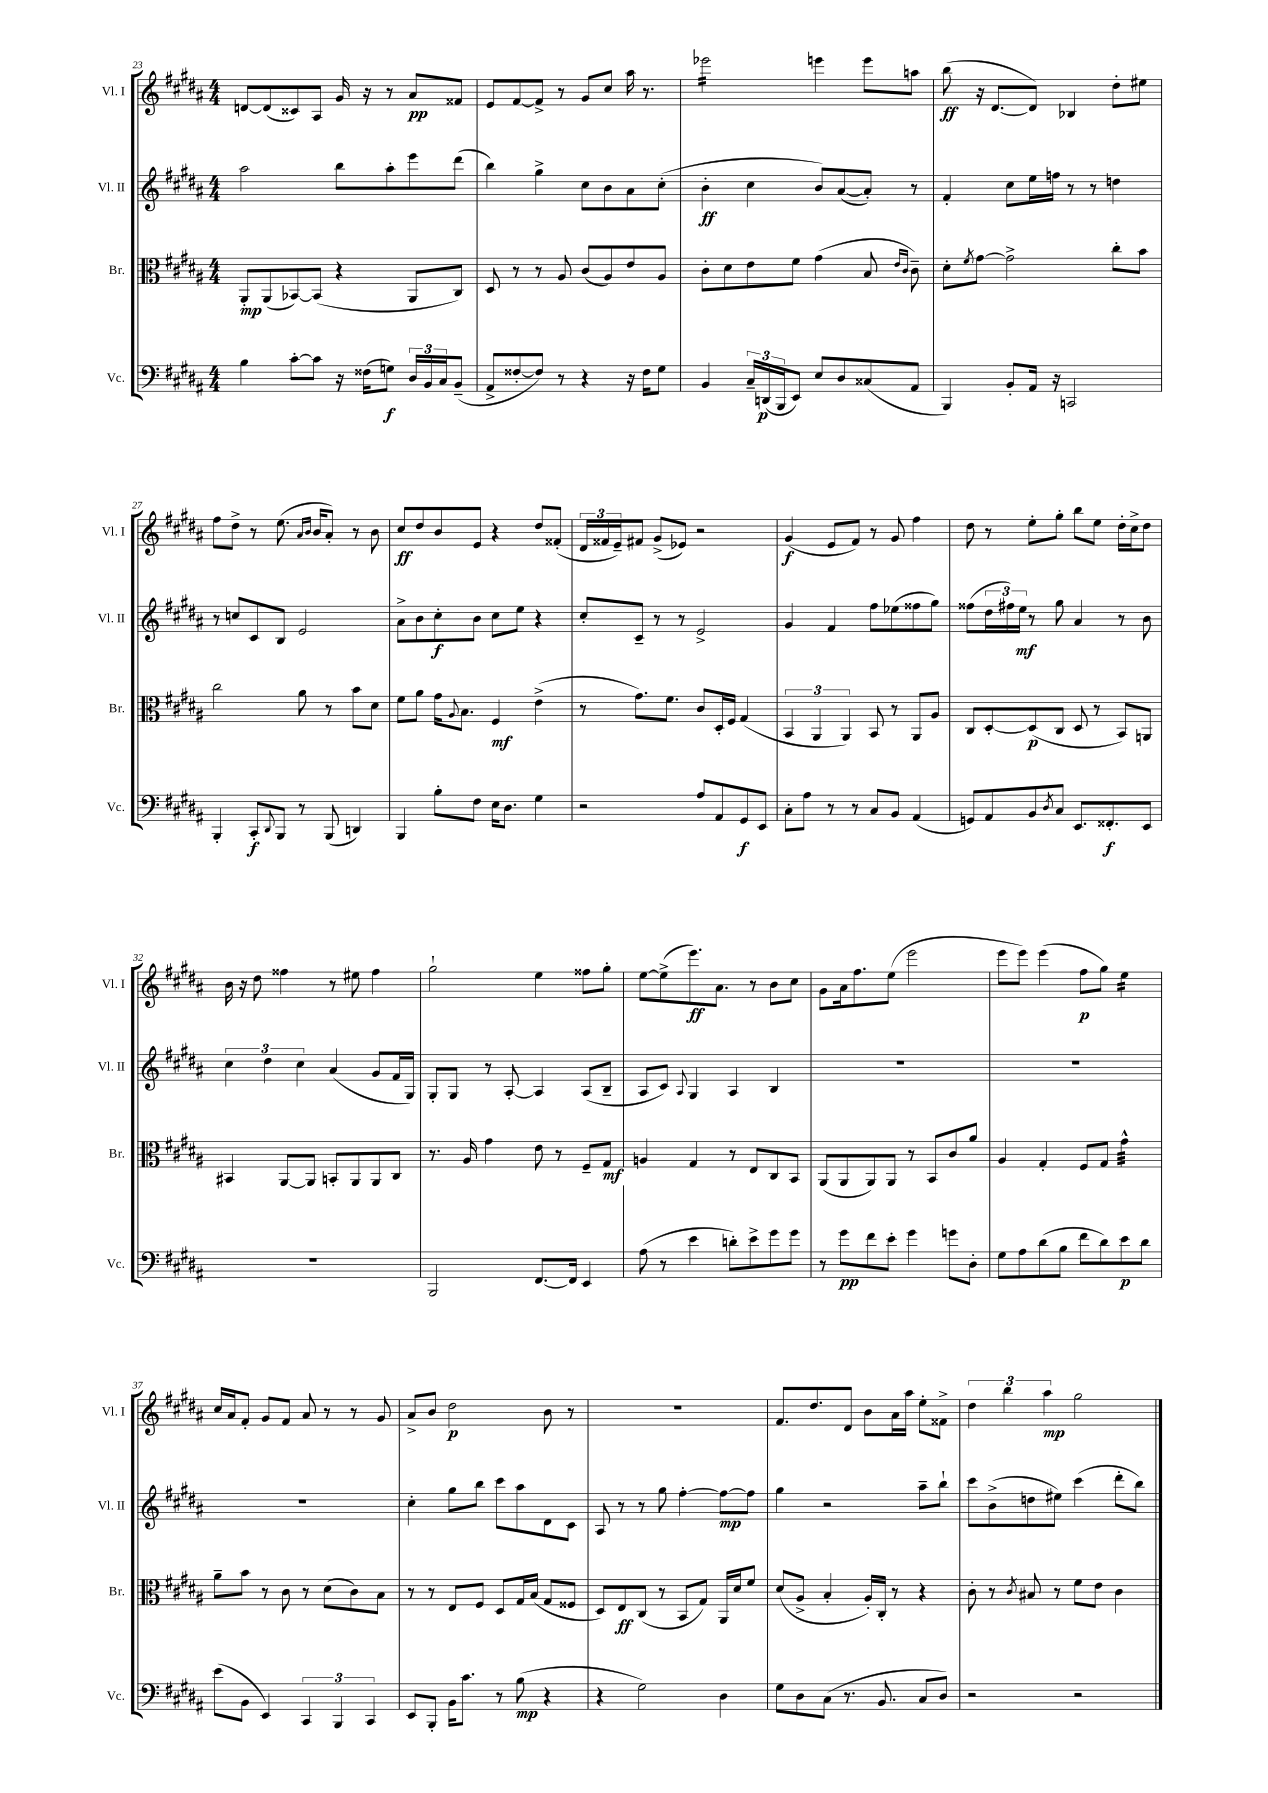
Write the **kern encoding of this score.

**kern	**kern	**kern	**kern
*staff4	*staff3	*staff2	*staff1
*clefF4	*clefC3	*clefG2	*clefG2
*k[f#c#g#d#a#]	*k[f#c#g#d#a#]	*k[f#c#g#d#a#]	*k[f#c#g#d#a#]
*M4/4	*M4/4	*M4/4	*M4/4
4B\	8AA#'/L	2aa#\	[8d/L
.	(8AA#/	.	(8d/]
[8c#'\L	[8BB-/)	.	8c##/)
8c#\]J	(8BB-/]J	.	8A#/J
16r	4r	8bb\L	16g#/
(16F##\LK	.	.	16r
8G\J)	.	8aa#'\	8r
24D#/LL	8AA#/L	8eee\	8a#/L
24BB/	.	.	.
24C#/J	.	.	.
(8BB~/J	8C#/J)	(8ddd#\J	8f##/J
=	=	=	=
8AA#^/L	8D#/	4bb\)	8e/L
[8F##'/	8r	.	[8f#/
8F##/]J)	8r	4gg#^\	8f#^/]J
8r	8A#/	.	8r
4r	(8c#/L	8cc#\L	8g#/L
.	8A#/)	8b\	8cc#/J
16r	8e/	8a#\	16aa#\
16F##\LK	.	.	8.r
8G#\J	8A#/J	(8cc#'\J	.
=	=	=	=
4BB/	8c#'\L	4b'\	2eee-\
.	8d#\	.	.
24C#~/LL	8e\	4cc#\	.
(24DD/	.	.	.
24BBB/J	.	.	.
8EE/J)	8f#\J	.	.
8E/L	(4g#\	8b/L)	4eee\
8D#/	.	([8a#/	.
(8C##/	8B/	8a#'/]J)	8eee\L
.	16qqe/LL	.	.
.	16qqc#/JJ	.	.
8AA#/J	8c#~\)	8r	8aa\J
=	=	=	=
4BBB/)	8d#'\L	4f#'/	(8bb\
.	8qf#/	.	.
.	[8g#\J	.	16r
.	.	.	[8.d#/L
8BB'/L	2g#^\]	8cc#\L	.
16AA#/Jk	.	16ee\L	8d#/]J)
16r	.	16ff\JJ	.
2CC/	.	8r	4B-/
.	.	8r	.
.	8cc#'\L	4dd\	8dd#'\L
.	8b\J	.	8ee#\J
=	=	=	=
4BBB'/	2cc#\	8r	8ff#\L
.	.	8cc/L	8dd#^\J
8CC#'/L	.	8c#/	8r
8qqDD#/	.	.	.
8BBB/J	.	8B/J	(8.ee\
8r	8a#\	2e/	.
.	.	.	16qqa#/LL
.	.	.	16qqb/JJ
.	.	.	16b/LK
(8BBB/	8r	.	8a#'/J)
4DD/)	8b\L	.	8r
.	8d#\J	.	8b\
=	=	=	=
4BBB/	8f#\L	8a#^\L	8cc#/L
.	8a#\J	8b\	8dd#/
8B'\L	16g#\LK	8cc#'\	8b/
.	8qqA#/	.	.
.	8.B\J	.	.
8F#\J	.	8b\J	8e/J
16E\LK	4F#/	8cc#\L	4r
8.D#\J	.	.	.
.	.	8ee\J	.
4G#\	(4e^\	4r	8dd#/L
.	.	.	(8f##'/J
=	=	=	=
2r	8r	8cc#'/L	24d#/LL
.	.	.	24f##/
.	.	.	24e~/J)
.	8.g#\L)	8c#~/J	8f#/J
.	.	8r	(8g#^/L
.	8.f#\J	.	.
.	.	8r	8e-/J)
8A#/L	8c#/L	2e^/	2r
8AA#/	16D#'/L	.	.
.	16F#/JJ	.	.
8GG#/	(4G#/	.	.
8EE/J	.	.	.
=	=	=	=
8C#'\L	6BB/	4g#/	(4g#/
8A#\J	.	.	.
.	6AA#/	.	.
8r	.	4f#/	8e/L
.	6AA#/)	.	.
8r	.	.	8f#/J)
8C#/L	8BB/	8ff#\L	8r
8BB/J	8r	(8ee-\	8g#/
(4AA#/	8AA#/L	8ff##\	4ff#\
.	8A#/J	8gg#\J)	.
=	=	=	=
8GG/L)	8C#/L	(8ff##\L	8dd#\
8AA#/	[8D#'/	24dd#\L	8r
.	.	24ff#\)	.
.	.	24ee\JJ	.
8BB/	(8D#/]	8r	8ee'\L
8qD#/	.	.	.
8C#/J	8C#/J	8gg#\	8gg#'\J
8.EE/L	8D#/	4a#/	8bb\L
.	8r	.	8ee\J
8.FF##'/	.	.	.
.	8BB/L)	8r	16dd#'\LL
.	.	.	16cc#^\J
8EE/J	8AA/J	8b\	8dd#\J
=	=	=	=
1r	4BB#/	6cc#\	16b\
.	.	.	16r
.	.	.	8dd#\
.	.	6dd#\	.
.	[8AA#/L	.	4ff##\
.	.	6cc#\	.
.	8AA#/]J	.	.
.	8BB'/L	(4a#/	8r
.	8AA#/	.	8ee#\
.	8AA#/	8g#/L	4ff##\
.	8C#/J	16f#/L	.
.	.	16G#/JJ)	.
=	=	=	=
2BBB/	8.r	8G#'/L	2gg#`\
.	.	8G#/J	.
.	16A#/	.	.
.	4g#\	8r	.
.	.	[8A#'/	.
[8.FF#/L	8e\	4A#/]	4ee\
.	8r	.	.
16FF#/]Jk	.	.	.
4EE/	8F#~/L	(8A#/L	8ff##\L
.	8G#/J	8B~/J	8gg#'\J
=	=	=	=
(8A#\	4A/	8A#/L	[8ee\L
8r	.	8c#/J)	(8ee^\]
.	.	8qqA#/	.
4e\	4G#/	4G#/	8.eee\)
.	.	.	8.a#\J
8d'\L)	8r	4A#/	.
8e^\	8E/L	.	8r
8g#\	8C#/	4B/	8b\L
8g#\J	8BB/J	.	8cc#\J
=	=	=	=
8r	(8AA#/L	1r	8g#\L
8g#\L	8AA#/	.	16a#\k
.	.	.	8.ff#\
8f#\	8AA#/)	.	.
8e'\J	8AA#/J	.	(8ee\J
4g#\	8r	.	2eee\
.	8BB/L	.	.
8g\L	8c#/	.	.
8D#'\J	8a#/J	.	.
=	=	=	=
8G#\L	4A#/	1r	8eee\L
8A#\	.	.	8eee\J)
(8d#\	4G#'/	.	(4eee\
8B\J	.	.	.
8f#\L	8F#/L	.	8ff#\L
8d#\)	8G#/J	.	8gg#\J)
8e\	4g#^^\	.	4ee\
8d#\J	.	.	.
=	=	=	=
(8e\L	8a#~\L	1r	16cc#/LL
.	.	.	16a#/J
8BB\J	8b\J	.	8f#'/J
4EE/)	8r	.	8g#/L
.	8c#\	.	8f#/J
6CC#/	8r	.	8a#/
.	(8d#\L	.	8r
6BBB/	.	.	.
.	8c#\)	.	8r
6CC#/	.	.	.
.	8B\J	.	8g#/
=	=	=	=
8EE/L	8r	4cc#'\	8a#^/L
8BBB'/J	8r	.	8b/J
16BB\LK	8E/L	8gg#\L	2dd#\
8.c#\J	.	.	.
.	8F#/J	8bb\J	.
8r	8D#/L	8ccc#\L	.
(8B\	16G#/L	8aa#\	.
.	(16B/JJ	.	.
4r	8G#/L	8d#\	8b\
.	8F##/J	8c#\J	8r
=	=	=	=
4r	8D#/L)	8A#/	1r
.	8E/	8r	.
2G#\)	(8C#/J	8r	.
.	8r	8gg#\	.
.	8BB/L	[4ff#'\	.
.	8G#/J)	.	.
4D#\	16AA#/LL	8ff#\_L	.
.	16d#/J	.	.
.	8f#/J	8ff#\]J	.
=	=	=	=
8G#\L	(8d#/L	4gg#\	8.f#/L
8D#\	8A#^/J	.	.
.	.	.	8.dd#/
(8C#\J	4B'/	2r	.
8.r	.	.	8d#/J
.	16A#'/LL)	.	8b\L
8.BB/	16C#'/JJ	.	.
.	8r	.	16a#\L
.	.	.	16aa#\JJ
8C#/L	4r	8aa#~\L	8ee'\L
8D#/J)	.	8bb`\J	8f##^\J
=	=	=	=
2r	8c#'\	8ccc#\L	6dd#\
.	8r	(8b^\	.
.	.	.	6bb\
.	8qc#/	.	.
.	8B#/	8dd\	.
.	.	.	6aa#\
.	8r	8ee#\J)	.
2r	8f#\L	(4ccc#\	2gg#\
.	8e\J	.	.
.	4c#\	8ddd#'\L	.
.	.	8bb\J)	.
==	==	==	==
*-	*-	*-	*-
